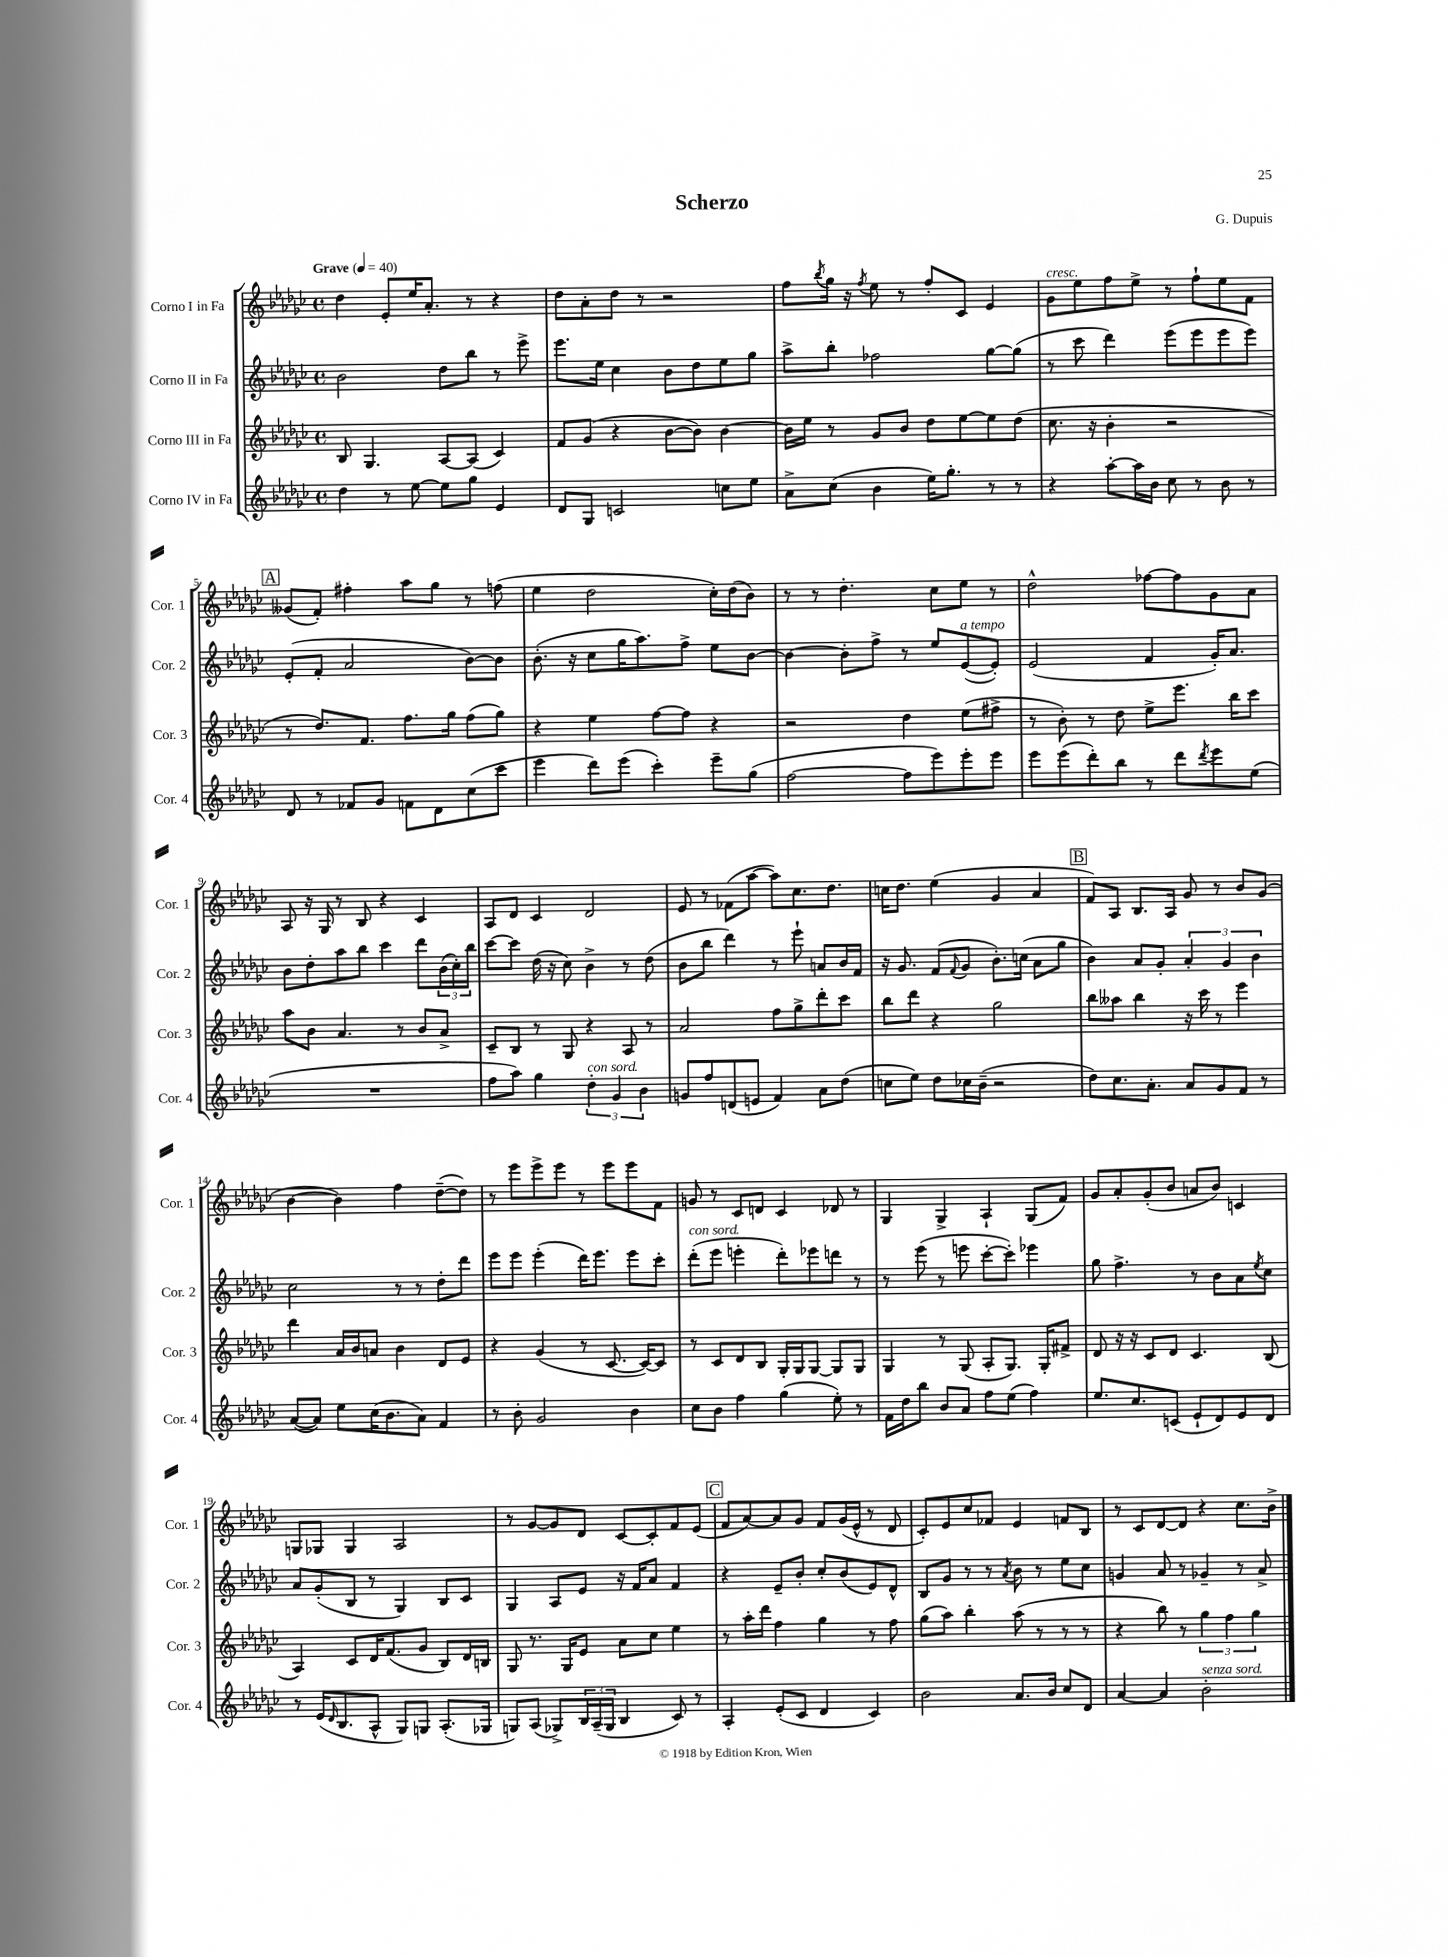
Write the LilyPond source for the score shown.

\header { title = "Scherzo" composer = "G. Dupuis" }
<<
\new StaffGroup <<
\new Staff = "s0" \with { instrumentName = "Corno I in Fa" shortInstrumentName = "Cor. 1" } {
    \clef treble \key ges \major \defaultTimeSignature \time 4/4 \tempo "Grave" 4 = 40
    des''4 ees'8-. ees''16 aes'8.-. r8 r4 |
    des''8 aes'8-. des''8 r8 r2 |
    f''8 \acciaccatura { bes''8 } ges''16 r16 \acciaccatura { f''8 } ees''8 r8 f''8-. ces'8 ees'4 |
    ges'8^\markup { \italic "cresc." } ees''8 f''8 ees''8-> r8 f''8-! ees''8 f'8 |
    \mark \markup { \box "A" } geses'8( f'8-.) fis''4-. aes''8 ges''8 r8 f''8( |
    ees''4 des''2 ces''16-.) des''16( bes'8) |
    r8 r8 des''4.-. ces''8 ees''8 r8 |
    des''2-^ fes''8~ fes''8 ges'8 aes'8 |
    aes8 r16 ges16 r8 bes8 r4 ces'4 |
    aes8 des'8 ces'4 des'2 |
    ees'8 r8 fes'8( aes''8~ aes''8) ces''8. des''8. |
    c''16 des''8. ees''4( ges'4 aes'4 |
    \mark \markup { \box "B" } f'8) aes8 bes8. aes16 ges'8 r8 bes'8 ges'8( |
    bes'4~ bes'4) f''4 des''8~--( des''8) |
    r8 ees'''8 ees'''8-> ees'''8 r8 ees'''8 ees'''8 f'8 |
    g'8 r8 ces'8 d'8 ces'4 des'8 r8 |
    ges4 ges4-> aes4-! ges8( f'8) |
    ges'8 aes'8-. ges'8-.( bes'8 a'8 bes'8) c'4 |
    g8 ges8 ges4 aes2 |
    r8 ges'8~ ges'8 des'8 ces'8~ ces'8-. f'8 ees'8( |
    \mark \markup { \box "C" } f'8 aes'8~) aes'8 ges'8 f'8 ges'16( ees'16-^ r8 des'8 |
    ces'8-.) ees'8 ces''8 fes'8 ees'4 f'8 bes8 |
    r8 ces'8 des'8~ des'8 r4 ces''8. bes'16-> \bar "|." |
}
\new Staff = "s1" \with { instrumentName = "Corno II in Fa" shortInstrumentName = "Cor. 2" } {
    \clef treble \key ges \major \defaultTimeSignature \time 4/4
    bes'2 des''8 bes''8 r8 ees'''8-> |
    ees'''8. ees''16 ces''4 bes'8 des''8 ees''8 ges''8 |
    aes''8-> bes''8-. fes''2 ges''8~ ges''8( |
    r8 ces'''8 des'''4) ees'''8( ees'''8 ees'''8 ees'''8) |
    \mark \markup { \box "A" } ees'8-.( f'8-. aes'2 bes'8~) bes'8 |
    bes'8.-.( r16 ces''8 ges''16 aes''8.) f''8-> ees''8 bes'8~ |
    bes'4~ bes'8-. f''8-> r8 ees''8 ees'8~^\markup { \italic "a tempo" }( ees'8-.) |
    ees'2( f'4 ges'16-.) aes'8. |
    bes'8 des''8-. aes''8 bes''8 ces'''4 des'''8 \tuplet 3/2 { bes'16( ces''16-.) bes''16 } |
    ces'''8~ ces'''8 des''16( r16 ces''8) bes'4-> r8 des''8( |
    bes'8 bes''8 des'''4) r8 ees'''8-! a'8 bes'16 f'16 |
    r16 ges'8. f'8( \appoggiatura { f'8 } ges'8 bes'8.-.) c''16( aes'8 ges''8 |
    \mark \markup { \box "B" } bes'4) aes'8 ges'8-. \tuplet 3/2 { aes'4-. ges'4 bes'4 } |
    ces''2 r8 r8 des''8-. des'''8 |
    ees'''8 ees'''8 ees'''4-.( des'''16) ees'''8. ees'''8 ces'''8-. |
    des'''8-.^\markup { \italic "con sord." }( ees'''8 e'''4-. des'''8-.) ees'''8 d'''8 r8 |
    r8 ees'''8( r8 e'''8 ces'''8~-. ces'''8-.) ees'''4 |
    ges''8 f''4.-> r8 bes'8 aes'8 \acciaccatura { ees''8 } ces''8 |
    aes'8 ges'8-.( bes8 r8 ges4) bes8 ces'8 |
    ges4 aes8 ees'8 r16 f'16 aes'8 f'4 |
    \mark \markup { \box "C" } r4 ees'8-- bes'8-. ces''8-. bes'8( ees'8) des'8-^ |
    bes8 ges'8 r8 r8 \acciaccatura { aes'8 } bes'8 r8 ees''8 ces''8 |
    g'4 aes'8 r8 ges'4-- r8 aes'8-> \bar "|." |
}
\new Staff = "s2" \with { instrumentName = "Corno III in Fa" shortInstrumentName = "Cor. 3" } {
    \clef treble \key ges \major \defaultTimeSignature \time 4/4
    bes8 ges4. aes8~ aes8( ces'4) |
    f'8 ges'8( r4 bes'8~ bes'8) bes'4~ |
    bes'16 ees''16 r8 ges'8 bes'8 des''8 ees''8~ ees''8 des''8( |
    ces''8. r16 bes'4-. r2 |
    \mark \markup { \box "A" } r8 des''8.) f'8. f''8. ges''16 f''8( ges''8) |
    r4 ees''4 f''8~ f''8 r4 |
    r2 des''4 ees''8( fis''8-> |
    r8 bes'8-.) r8 des''8 ees''8-> ees'''8. bes''16 ces'''8 |
    aes''8 bes'8 aes'4. r8 bes'8 aes'8-> |
    ces'8-- bes8 r8 ges8 r4 aes8 r8 |
    aes'2 f''8 ges''8-> des'''8-. ces'''8 |
    bes''8 des'''8 r4 ges''2 |
    \mark \markup { \box "B" } bes''8 aeses''8 bes''4 r16 ces'''16 r8 ees'''4 |
    des'''4 aes'16 bes'16 a'8 bes'4 des'8 ees'8 |
    r4 ges'4( r8 ces'8.~ ces'16~) ces'8 |
    r8 ces'8 des'8 bes8 ges16-. ges16 ges8~ ges8 ges8 |
    ges4 r8 ges8( aes8-. ges8.) ges16-. fis'8-> |
    des'8 r16 r16 ces'8 des'8 ces'4. bes8( |
    aes4) ces'8 des'16 f'8.( ges'8 bes8) des'16 b16 |
    ges8 r8. ges16 ees'8 aes'8 ces''8 ees''4 |
    \mark \markup { \box "C" } r8 aes''16-. des'''16 f''4 ges''4 r8 f''8 |
    ges''8( aes''8) bes''4-. aes''8( r8 r8 r8 |
    r4 bes''8) r8 \tuplet 3/2 { ges''4 f''4 ges''4 } \bar "|." |
}
\new Staff = "s3" \with { instrumentName = "Corno IV in Fa" shortInstrumentName = "Cor. 4" } {
    \clef treble \key ges \major \defaultTimeSignature \time 4/4
    des''4 r8 ees''8~ ees''8 ges''8 ees'4 |
    des'8 ges8 c'2 c''8 ees''8 |
    aes'8-> ces''8( bes'4 ees''16) ges''8.-. r8 r8 |
    r4 aes''8~-. aes''16 bes'16 ces''8 r8 bes'8 r8 |
    \mark \markup { \box "A" } des'8 r8 fes'8 ges'8 f'8 des'8 ces''8( ces'''8 |
    ees'''4 des'''8) ees'''8( ces'''4-.) ees'''8-- ges''8( |
    f''2~ f''8 ees'''8) ees'''8-. ees'''8 |
    ees'''8 ees'''8( des'''8-.) bes''8 r8 des'''8 \acciaccatura { des'''8 } ees'''8 ees''8( |
    R1 |
    f''8 aes''8) ges''4 \tuplet 3/2 { des''4-.^\markup { \italic "con sord." } ges'4 bes'4 } |
    g'8 f''8 d'8( e'8 f'4) aes'8 des''8( |
    c''8 ees''8) des''8 ces''16 bes'16--( r2 |
    \mark \markup { \box "B" } des''8) ces''8. aes'8.-. aes'8 ges'8 f'8 r8 |
    aes'8~( aes'8) ees''8 ces''16( bes'8. aes'8) f'4 |
    r8 bes'8-. ges'2 bes'4 |
    ces''8 bes'8 f''4 ges''4( ees''8-.) r8 |
    f'16 des''16 bes''8 bes'8 aes'8 f''8 ees''8( f''4) |
    ees''8. ces''8. c'8( ees'8-! des'8) ees'8 des'8 |
    r8 ees'16( \grace { des'16 } bes8. aes8-^ ges8) g8 aes8.-.( ges16 |
    g8) aes8( ges8->) \tuplet 3/2 { bes16 aes16--( ges16 } bes4 ces'8) r8 |
    \mark \markup { \box "C" } aes4-. ees'8-.( ces'8 des'4 ces'4) |
    bes'2 aes'8. bes'16 ces''8 des'8 |
    aes'4~ aes'4 bes'2-.^\markup { \italic "senza sord." } \bar "|." |
}
>>
>>
